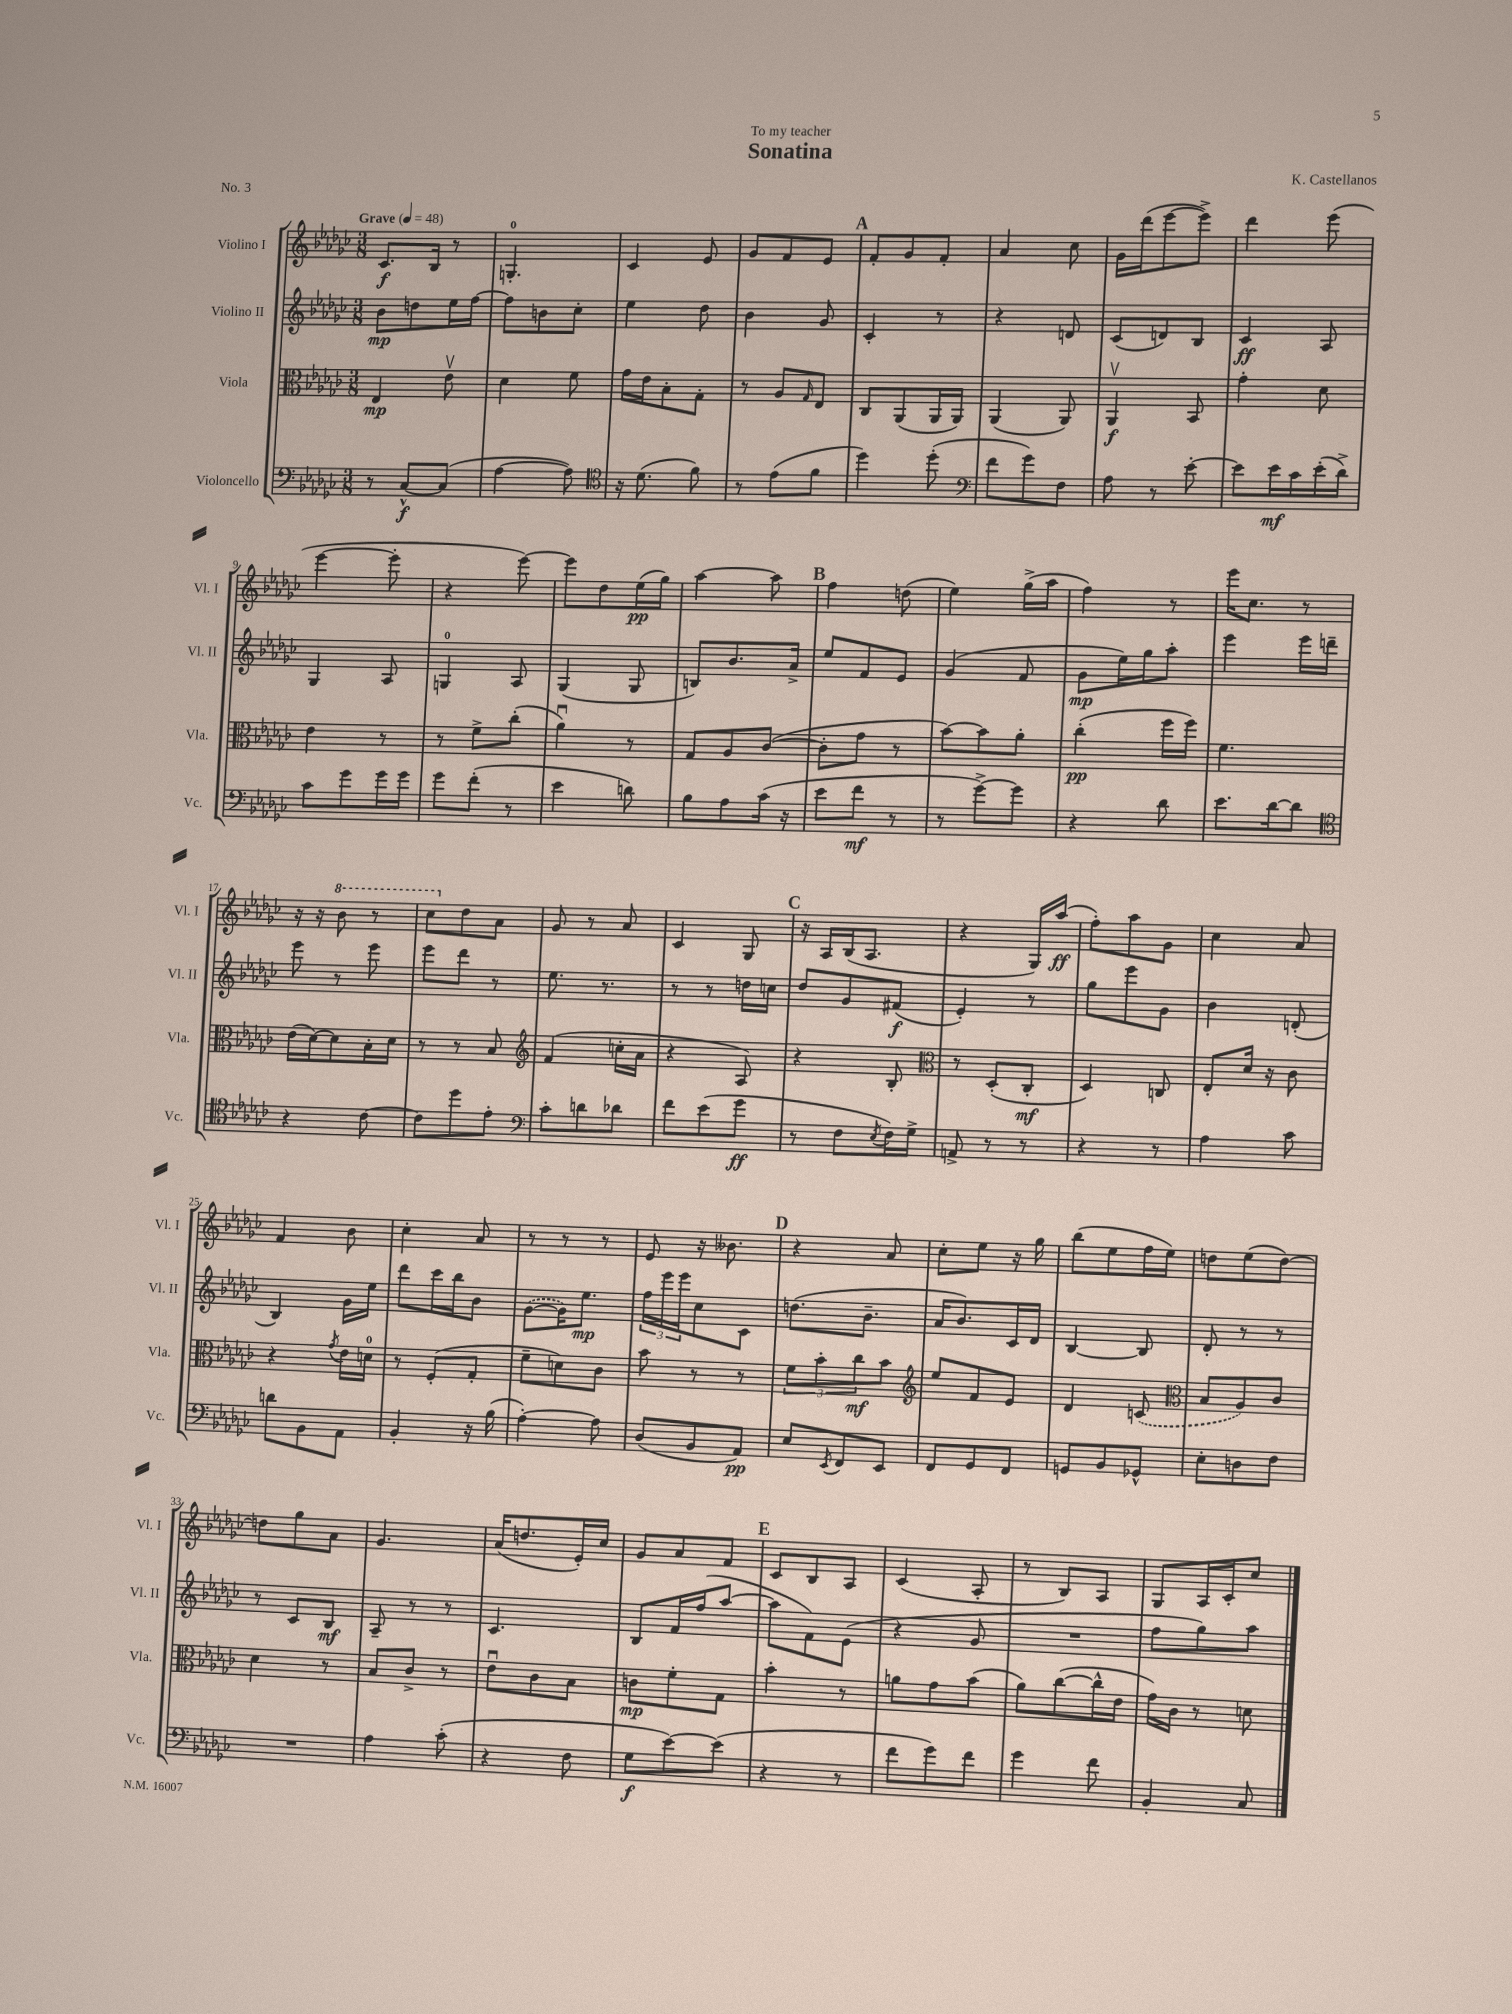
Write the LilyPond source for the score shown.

\header { title = "Sonatina" composer = "K. Castellanos" dedication = "To my teacher" piece = "No. 3" }
<<
\new StaffGroup <<
\new Staff = "s0" \with { instrumentName = "Violino I" shortInstrumentName = "Vl. I" } {
    \clef treble \key ges \major \numericTimeSignature \time 3/8 \tempo "Grave" 4 = 48
    ces'8.\f bes16 r8 |
    g4.-0-. |
    ces'4 ees'8 |
    ges'8 f'8 ees'8 |
    \mark \markup { \bold "A" } f'8-. ges'8 f'8-. |
    aes'4 ces''8 |
    ges'16 des'''16( ees'''8~ ees'''8->) |
    des'''4 ees'''8( |
    ees'''4~ ees'''8-. |
    r4 ees'''8~) |
    ees'''8 des''8 ees''16\pp( ges''16) |
    aes''4~ aes''8 |
    \mark \markup { \bold "B" } f''4 d''8( |
    ees''4) ges''16->( aes''16 |
    f''4) r8 |
    ees'''16 ces''8. r8 |
    r16 r16 \ottava #1 bes''8 r8 |
    ces'''8 \ottava #0 des''8 aes'8 |
    ges'8 r8 aes'8 |
    ces'4 ges8 |
    \mark \markup { \bold "C" } r16 aes16 bes16( aes8. |
    r4 ges16) aes''16\ff( |
    f''8-.) aes''8 ges'8 |
    ces''4 aes'8 |
    f'4 bes'8 |
    ces''4-. aes'8 |
    r8 r8 r8 |
    ees'8 r16 beses'8. |
    \mark \markup { \bold "D" } r4 aes'8 |
    ces''8-. ees''8 r16 ges''16 |
    bes''8( ees''8 f''16 ees''16) |
    d''8 ees''8( d''8~) |
    d''8 ges''8 aes'8 |
    ges'4. |
    aes'16( d''8. ees'16-.) ces''16 |
    ges'8 aes'8 f'8 |
    \mark \markup { \bold "E" } ces'8 bes8 aes8 |
    ces'4( aes8-. |
    r8 bes8) aes8 |
    ges8 aes16 ces'16-. ces''8 \bar "|." |
}
\new Staff = "s1" \with { instrumentName = "Violino II" shortInstrumentName = "Vl. II" } {
    \clef treble \key ges \major \numericTimeSignature \time 3/8
    bes'8\mp d''8 ees''16 f''16~ |
    f''8 b'8 ces''8-. |
    ees''4 des''8 |
    bes'4 ges'8 |
    \mark \markup { \bold "A" } ces'4-. r8 |
    r4 d'8 |
    ces'8( d'8) bes8 |
    ces'4\ff aes8 |
    ges4 aes8 |
    g4-0 aes8 |
    ges4( ges8 |
    b8) bes'8. aes'16-> |
    \mark \markup { \bold "B" } ees''8 f'8 ees'8 |
    ges'4( f'8 |
    ges'8\mp ees''16) ges''16 aes''8-. |
    ees'''4 ees'''16 d'''16-- |
    ees'''8 r8 ees'''8 |
    ees'''8 des'''8 r8 |
    ees''8. r8. |
    r8 r8 d''16 c''16 |
    \mark \markup { \bold "C" } des''8 ges'8 fis'8\f( |
    ees'4-.) r8 |
    ges''8 ees'''8 ges'8 |
    bes'4 d'8-.( |
    bes4) ges'16 ees''16 |
    des'''8 ces'''16 bes''16 bes'8 |
    \once \slurDashed ges'8~( ges'16) ees''8.\mp |
    \tuplet 3/2 { f''16 ees'''16 ees'''16 } ces''8 ces'8 |
    \mark \markup { \bold "D" } d''8.( bes'8.-- |
    aes'16 bes'8.) ces'16 des'16 |
    bes4~ bes8 |
    des'8-. r8 r8 |
    r8 ces'8 bes8\mf |
    aes8-- r8 r8 |
    ces'4. |
    bes8 f'16 f''16( aes''8~ |
    \mark \markup { \bold "E" } aes''8 f'8) ees'8( |
    r4 ges'8 |
    R4. |
    f''8 ges''8) aes''8 \bar "|." |
}
\new Staff = "s2" \with { instrumentName = "Viola" shortInstrumentName = "Vla." } {
    \clef alto \key ges \major \numericTimeSignature \time 3/8
    ees4\mp ees'8\upbow |
    des'4 f'8 |
    ges'16 ees'16 bes8-. ges8-. |
    r8 aes8 \grace { ges16 } ees8 |
    \mark \markup { \bold "A" } ces8 aes,8( aes,16 aes,16) |
    aes,4( aes,8) |
    aes,4\upbow\f bes,8 |
    ges'4-. des'8 |
    ees'4 r8 |
    r8 f'8-> ces''8-.( |
    aes'4\downbow) r8 |
    ges8 aes8 ces'8~( |
    \mark \markup { \bold "B" } ces'8-. ges'8 r8 |
    bes'8~) bes'8 aes'8-. |
    ces''4-.\pp( f''16 f''16) |
    f'4. |
    ees'16( des'16~) des'8 bes16-. des'16 |
    r8 r8 bes8 |
    \clef treble f'4( c''16-. aes'16 |
    r4 aes8) |
    \mark \markup { \bold "C" } r4 bes8-. |
    \clef alto r8 des8-.( ces8-.\mf |
    des4) c8 |
    ees8-. des'16 r16 ces'8 |
    r4 \acciaccatura { ges'8 } ees'16 d'16-0 |
    r8 f8-.( ges8-. |
    f'8-- d'8) ces'8 |
    bes'8 r8 r8 |
    \mark \markup { \bold "D" } \tuplet 3/2 { f'8 bes'8-. ces''8\mf } bes'8 |
    \clef treble ees''8 f'8 ees'8 |
    des'4 \once \slurDashed c'8( |
    \clef alto bes8 aes8) ces'8 |
    des'4 r8 |
    bes8 ces'8-> r8 |
    ees'8\downbow ces'8 bes8 |
    c'8\mp f'8-. ges8 |
    \mark \markup { \bold "E" } bes'4-. r8 |
    a'8 ges'8 bes'8( |
    aes'8) ces''8~( ces''16-^ ees'16 |
    ges'16) ces'16 r8 d'8 \bar "|." |
}
\new Staff = "s3" \with { instrumentName = "Violoncello" shortInstrumentName = "Vc." } {
    \clef bass \key ges \major \numericTimeSignature \time 3/8
    r8 ces8~-^\f ces8( |
    aes4~ aes8) |
    \clef tenor r16 des'8.( f'8) |
    r8 ees'8( f'8 |
    \mark \markup { \bold "A" } des''4) des''8-.( |
    \clef bass f'8 ges'8) f8 |
    aes8 r8 ees'8~-. |
    ees'8 ees'16\mf ces'16 ees'16-.( des'16->) |
    ces'8 ges'8 ges'16 ges'16 |
    ges'8 f'8-.( r8 |
    ees'4 d'8) |
    bes8 aes8 ces'16( r16 |
    \mark \markup { \bold "B" } ees'8 f'8\mf r8 |
    r8 ges'8~->) ges'8 |
    r4 des'8 |
    ees'8. des'16~ des'8 |
    \clef tenor r4 ces'8~ |
    ces'8 des''8 ees'8-. |
    \clef bass ces'8-. d'8 des'8 |
    f'8 ees'8( ges'8\ff |
    \mark \markup { \bold "C" } r8 f8 \acciaccatura { ees8 } f16) ges16-> |
    a,8-> r8 r8 |
    r4 r8 |
    aes4 ces'8 |
    d'8 bes,8 aes,8 |
    bes,4-. r16 bes16( |
    aes4~-.) aes8 |
    des8( bes,8 aes,8\pp) |
    \mark \markup { \bold "D" } ees8 \acciaccatura { ees,8 } f,8 ees,8 |
    f,8 ges,8 f,8 |
    g,8 bes,8 ges,8-^ |
    ees8-. d8 f8 |
    R4. |
    aes4 ces'8-.( |
    r4 f8 |
    ges8\f ees'8~) ees'8( |
    \mark \markup { \bold "E" } r4 r8 |
    f'8 ges'8) f'8 |
    ges'4 f'8 |
    bes,4-. ces8 \bar "|." |
}
>>
>>
